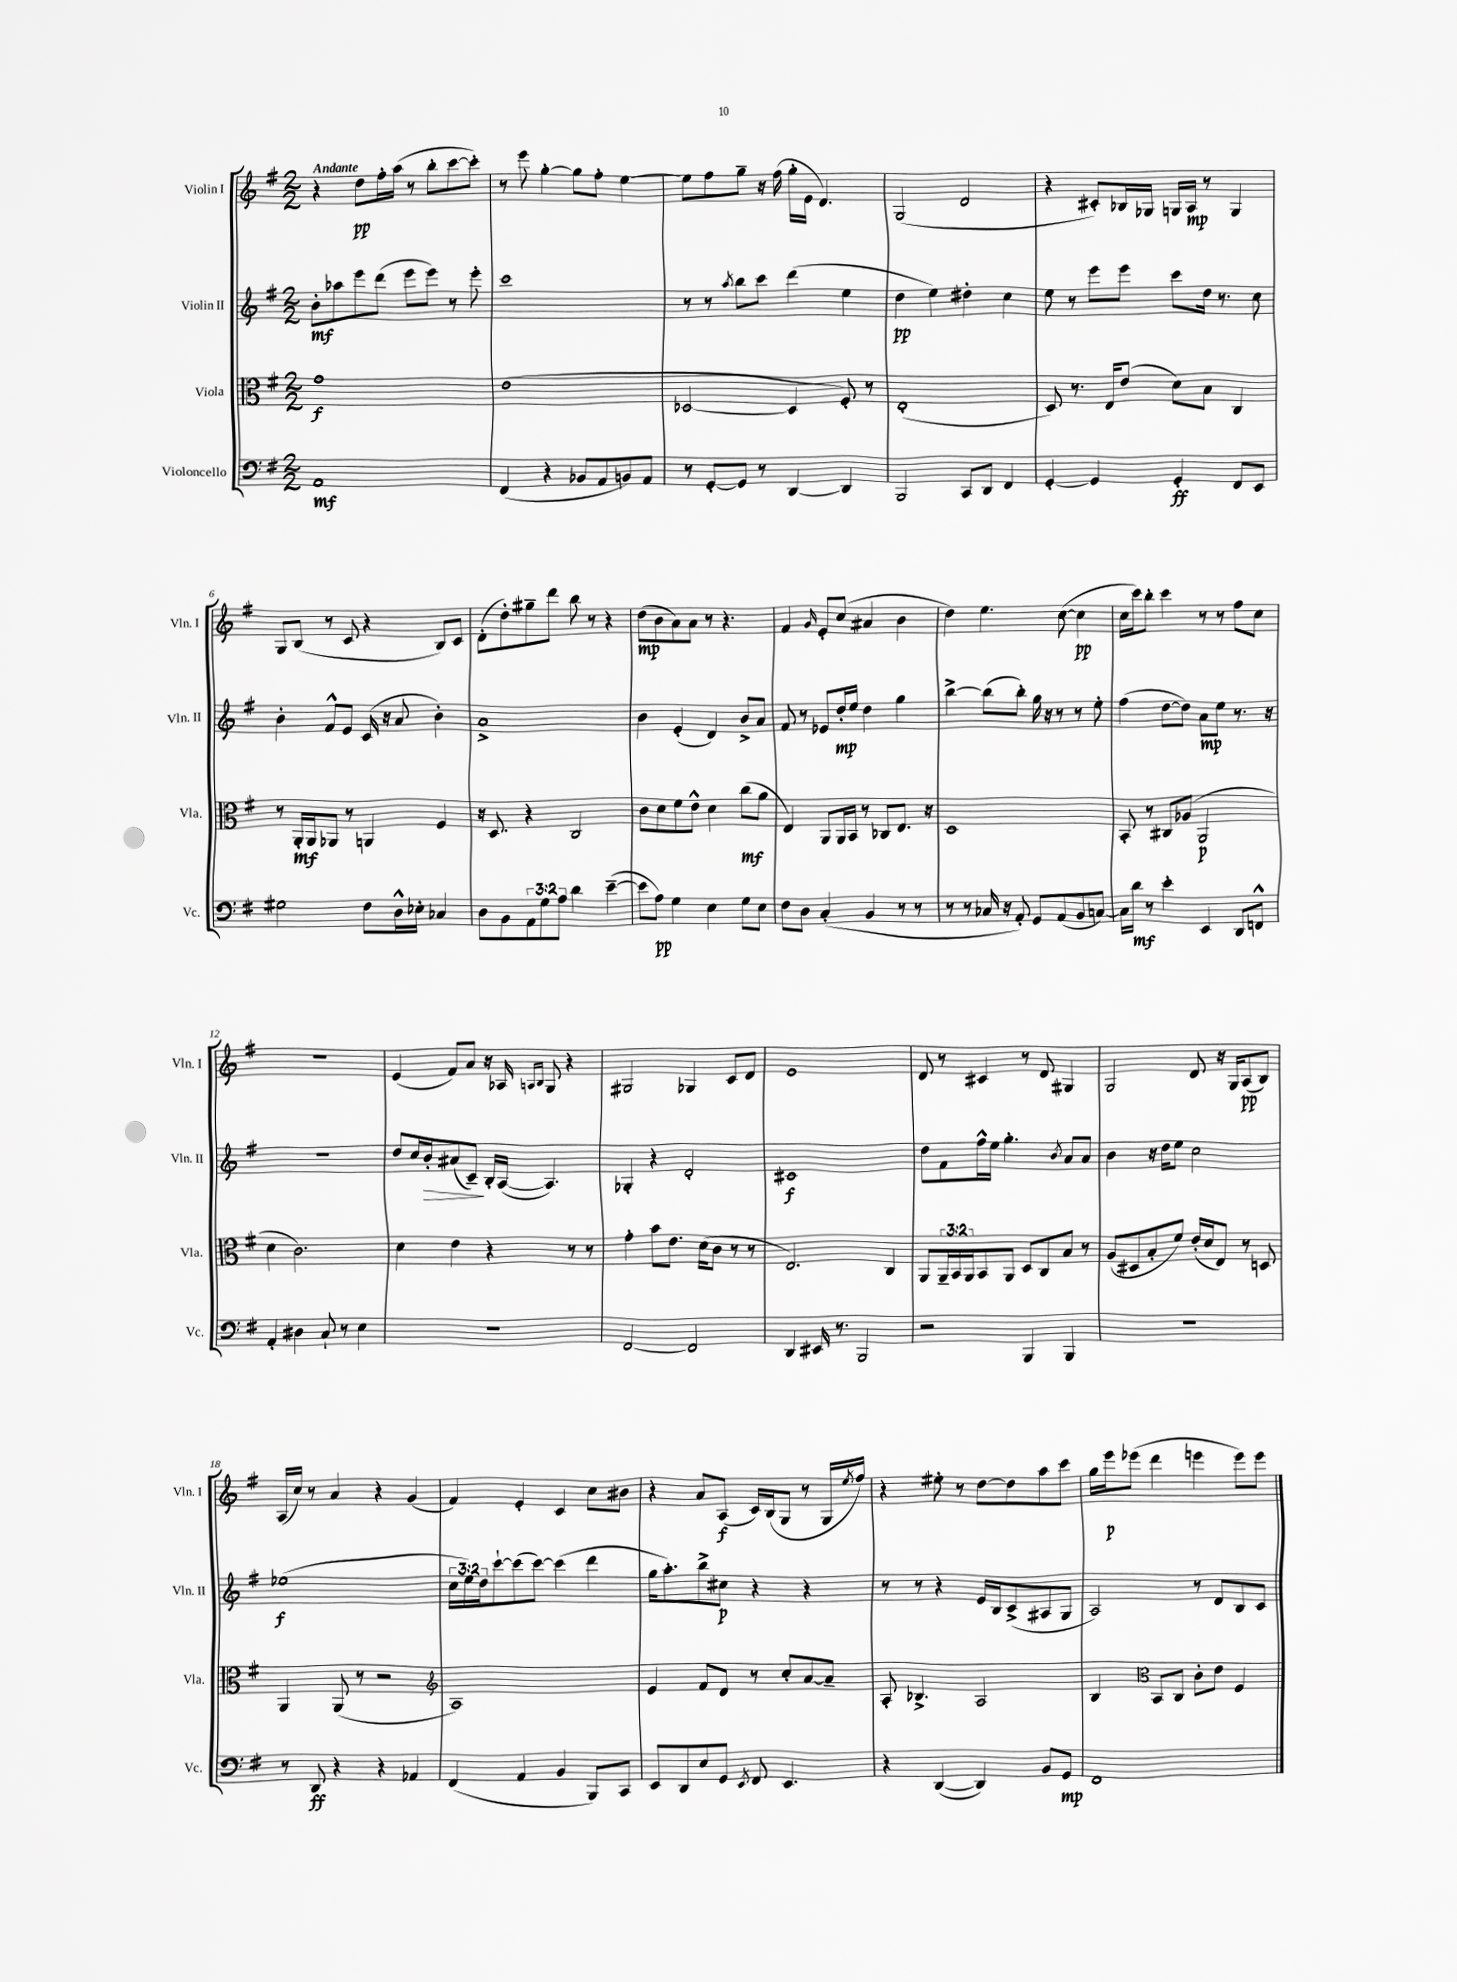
<<
\new StaffGroup <<
\new Staff = "s0" \with { instrumentName = "Violin I" shortInstrumentName = "Vln. I" } {
    \clef treble \key g \major \numericTimeSignature \time 2/2 \tempo "Andante"
    r4 d''8\pp fis''16-. a''16( r8 b''8-. c'''8~ c'''8-.) |
    r8 e'''8 g''4~-. g''8 fis''8-. e''4~ |
    e''8 fis''8 g''8-- r16 fis''16( g''16-. e'16 d'4.) |
    g2( d'2 |
    r4 cis'8-.) bes16 ges16 g16 a16\mp r8 g4 |
    g8 b8( r8 c'8 r4 b8) c'8 |
    d'8-.( d''8-.) gis''8-- d'''8 b''8 r8 r4 |
    d''8\mp( b'8 a'8) a'8 r8 r4. |
    fis'4 \grace { g'16 } e'8-. c''8( ais'4 b'4 |
    d''4) e''4. c''8~( c''4\pp |
    c''16 c'''16) b''8-. c'''4 r8 r8 fis''8 c''8 |
    R1 |
    e'4( fis'8) a'8 r16 aes16 \grace { a16 b16 } g8 r4 |
    gis2 ges4 c'8 d'8 |
    e'1 |
    d'8 r8 cis'4 r8 d'8 gis4 |
    g2 d'8 r16 g16 a8\pp( b8) |
    a16( c''16) r8 a'4 r4 g'4( |
    fis'4) e'4-. c'4 c''8 bis'8 |
    r4 a'8 a8\f( c'16) b16( g8 r8 g16 \acciaccatura { e''8 } fis''16) |
    r4 eis''8-. r8 d''8~ d''8 a''8 c'''8 |
    g''16 e'''16\p ees'''8( d'''4 e'''4 e'''8) e'''8 \bar "|." |
}
\new Staff = "s1" \with { instrumentName = "Violin II" shortInstrumentName = "Vln. II" } {
    \clef treble \key g \major \numericTimeSignature \time 2/2 \override Staff.TupletNumber.text = #tuplet-number::calc-fraction-text
    b'8-.\mf aes''8 e'''8 d'''8( e'''8 e'''8) r8 e'''8-. |
    c'''1 |
    r8 r8 \acciaccatura { a''8 } b''8 c'''8 d'''4( e''4 |
    d''4\pp e''4) dis''4-. c''4 |
    e''8 r8 e'''8 e'''8 c'''8 d''16 r8. c''8 |
    b'4-. fis'8-^ e'8 c'16( r16 a'8 b'4-.) |
    a'1-> |
    b'4 e'4-.( d'4) b'8-> a'8 |
    fis'8 r8 ees'8 d''16-.\mp e''16 d''4 g''4 |
    b''4~-> b''8( b''8-.) g''16 r16 r8 r8 e''8-. |
    fis''4( d''8~ d''8) a'8\mp e''8 r8. r16 |
    R1 |
    d''8 c''16 b'16-.\> ais'8( c'8--\!) b16-. a16~( a4.) |
    ges4-. r4 d'2-. |
    cis'1\f |
    d''8 fis'8 fis''16-^ e''16 g''4.-. \acciaccatura { b'8 } a'8 a'8 |
    b'4 r16 d''16 e''8 c''2 |
    ees''1\f( |
    \tuplet 3/2 { c''16 e''16) d''16 } c'''8~-! c'''8( c'''8~) c'''4( d'''4 |
    g''16 a''8.-.) b''8-> cis''8\p r4 r4 |
    r8 r8 r4 e'16 b16 c'8->( ais8 g8 |
    a2) r8 d'8 b8 c'8 \bar "|." |
}
\new Staff = "s2" \with { instrumentName = "Viola" shortInstrumentName = "Vla." } {
    \clef alto \key g \major \numericTimeSignature \time 2/2 \override Staff.TupletNumber.text = #tuplet-number::calc-fraction-text
    g'1\f |
    e'1( |
    des2~ des4 fis8-.) r8 |
    e1-.( |
    d8) r8. e16 e'8( d'8) b8 c4 |
    r8 a,16-.\mf a,16 aes,8 r8 a,4 fis4 |
    r16 d8. r4 c2 |
    c'8 d'8 fis'8 e'8-^ d'4 c''8\mf( a'8 |
    e4) a,8 a,16 b,16 r8 ces8 e8. r16 |
    d1 |
    b,8-. r8 cis8 aes8( a,2\p |
    d'4 c'2.) |
    d'4 e'4 r4 r8 r8 |
    g'4-. b'8 e'8. d'16( c'8 r8 r8 |
    e2.) c4 |
    a,8 \tuplet 3/2 { a,16-- b,16 a,16 } b,8 a,8 d8 c8 b8 r8 |
    a8( dis8 b8-. fis'8) e'16-.( d'16 e8) r8 d8 |
    a,4 a,8( r8 r2 |
    \clef treble a1) |
    e'4 fis'8 d'8 r8 c''8-. a'8~ a'8-- |
    a8-. bes4.-> a2 |
    b4 \clef alto b,8 c8 c'8-. e'8 fis4 \bar "|." |
}
\new Staff = "s3" \with { instrumentName = "Violoncello" shortInstrumentName = "Vc." } {
    \clef bass \key g \major \numericTimeSignature \time 2/2 \override Staff.TupletNumber.text = #tuplet-number::calc-fraction-text
    a,1\mf |
    fis,4( r4 bes,8 a,8 b,8) a,8 |
    r8 g,8~-. g,8 r8 d,4~ d,4 |
    b,,2 c,8 d,8 fis,4 |
    g,4~-. g,4 g,4-.\ff fis,8 e,8 |
    gis2 fis8 d16-^ ees16-. ces4 |
    d8 b,8 \tuplet 3/2 { a,8 g8 a8 } d'4 e'4~--( |
    e'8 a8\pp) g4 e4 g8 e8 |
    fis8 d8 c4-.( b,4 r8 r8 |
    r8 r8 ces16 r16 a,8-.) g,8 a,8( b,8 c8~) |
    c16 d'16\mf r8 e'4-. e,4 d,8 f,8-^ |
    a,4-. dis4 c8-! r8 e4 |
    r1 |
    fis,2~ fis,2 |
    d,4 eis,16 r8. b,,2 |
    r2 b,,4 b,,4 |
    r1 |
    r8 d,8\ff r4 r4 aes,4 |
    fis,4( a,4 b,4 b,,8) c,8 |
    e,8 d,8 e8 g,8 \acciaccatura { e,8 } fis,8 e,4. |
    r4 d,4~( d,4) b,8 g,8\mp |
    fis,1 \bar "|." |
}
>>
>>
